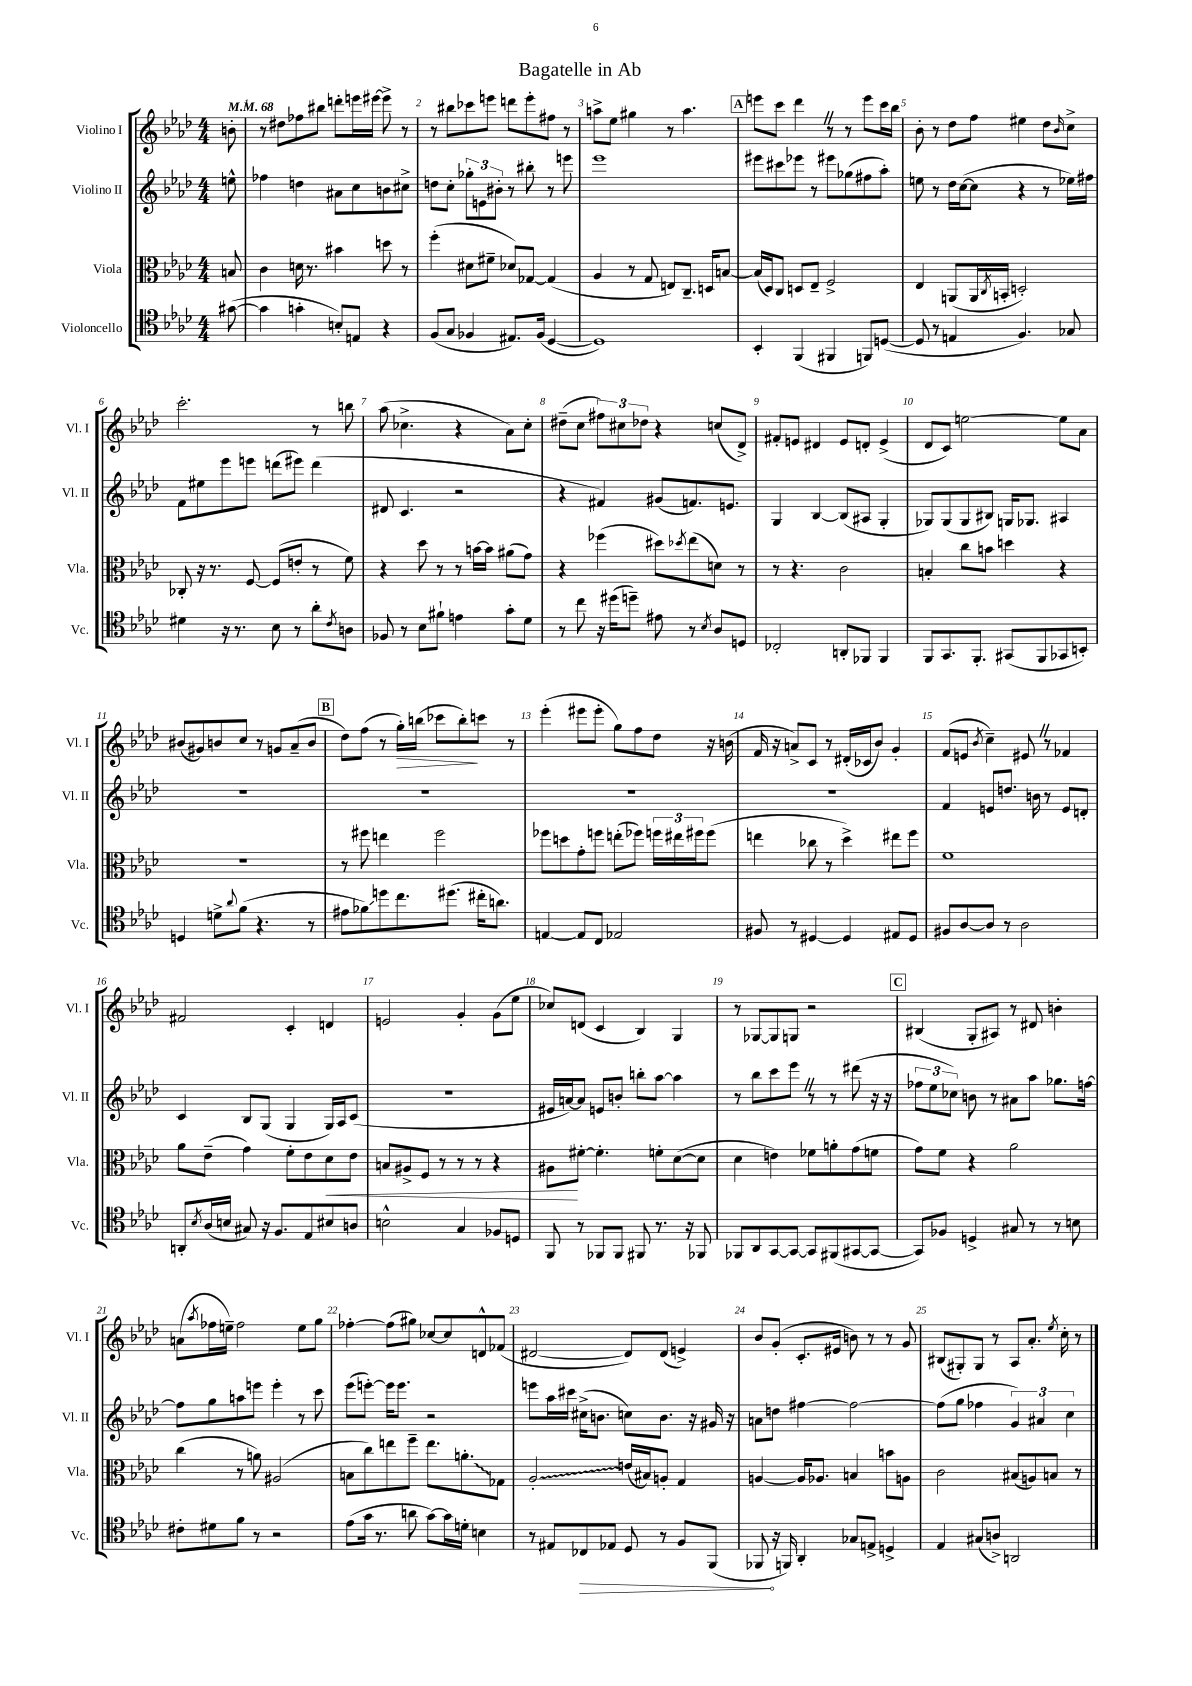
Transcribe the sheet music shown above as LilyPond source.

\header { title = "Bagatelle in Ab" }
<<
\new StaffGroup <<
\new Staff = "s0" \with { instrumentName = "Violino I" shortInstrumentName = "Vl. I" } {
    \clef treble \key aes \major \numericTimeSignature \time 4/4 \partial 8 \tempo 4 = 68
    b'8-. |
    r8 dis''8 fes''8 bis''8 d'''8-. e'''16 eis'''16~ eis'''8-> r8 |
    r8 bis''8 ces'''8 e'''8 d'''8 e'''8-. fis''8 r8 |
    a''8-> ees''8 gis''4 r8 a''4. |
    \mark \markup { \box "A" } e'''8 c'''8 des'''4 \once \override BreathingSign.text = \markup { \musicglyph "scripts.caesura.straight" } \breathe r8 r8 e'''8 c'''16 bes''16 |
    bes'8-. r8 des''8 f''8 eis''4 des''8 \grace { bes'16 } c''8-> |
    c'''2.-. r8 b''8 |
    aes''8( ces''4.-> r4 aes'8) ces''8-. |
    dis''8--( c''8 \tuplet 3/2 { fis''8) cis''8 des''8 } r4 c''8( des'8->) |
    fis'8-. e'8 dis'4 e'8 d'8-. e'4->( |
    des'8 c'8) e''2~ e''8 aes'8 |
    bis'8( gis'8) b'8 c''8 r8 g'8 aes'8--( b'8 |
    \mark \markup { \box "B" } des''8) f''8( r8 g''16-.\>) b''16( ces'''8 b''8-.\!) c'''8 r8 |
    ees'''4-.( eis'''8 eis'''8-. g''8) f''8 des''8 r16 b'16( |
    f'16 r16 a'8->) c'8 r8 dis'16-.( ces'16 bes'8) g'4-. |
    f'8( e'8 \acciaccatura { bes'8 } c''4--) eis'8 \once \override BreathingSign.text = \markup { \musicglyph "scripts.caesura.straight" } \breathe r8 fes'4 |
    fis'2 c'4-. d'4 |
    e'2 g'4-. g'8( ees''8 |
    ces''8) d'8( c'4 bes4) g4 |
    r8 ges8~ ges8 g8 r2 |
    \mark \markup { \box "C" } bis4( g8-. ais8) r8 dis'8 b'4-. |
    a'8( \acciaccatura { aes''8 } fes''16 e''16--) fes''2 e''8 g''8 |
    fes''4~-. fes''8( gis''8) ces''8~ ces''8 d'8-^ fes'8( |
    dis'2~ dis'8) dis'8( e'4->) |
    bes'8 g'8-.( c'8.-. eis'16 b'8) r8 r8 g'8 |
    bis8( gis8-.) gis8 r8 aes8 aes'8.-. \acciaccatura { ees''8 } c''16-. r8 \bar "|." |
}
\new Staff = "s1" \with { instrumentName = "Violino II" shortInstrumentName = "Vl. II" } {
    \clef treble \key aes \major \numericTimeSignature \time 4/4 \partial 8
    e''8-^ |
    fes''4 d''4 ais'8 c''8 b'8 cis''8-> |
    d''8 c''8-. \tuplet 3/2 { ges''8-. e'8 bis'8-. } r8 bis''8-. r8 e'''8 |
    ees'''1 |
    \mark \markup { \box "A" } eis'''8 cis'''8 ees'''8 r8 eis'''8 ges''8( fis''8 aes''8-.) |
    e''8 r8 des''16 c''16~( c''8 r4 r8 ees''16) fis''16 |
    f'8 eis''8 ees'''8 e'''8 d'''8( eis'''8) d'''4( |
    dis'8 c'4. r2 |
    r4 fis'4) gis'8( f'8.) e'8. |
    g4 bes4~ bes8( ais8 g4-. |
    ges8) ges8( ges8 bis8) g16 ges8. ais4 |
    R1 |
    \mark \markup { \box "B" } R1 |
    R1 |
    R1 |
    f'4 e'8 d''8. b'16 r8 e'8 d'8-. |
    c'4 bes8 g8( g4 g16) aes16 c'8( |
    r1 |
    eis'16 a'16~) a'8 e'8 b'8-. b''8-. aes''8~ aes''4 |
    r8 bes''8 c'''8 ees'''8 \once \override BreathingSign.text = \markup { \musicglyph "scripts.caesura.straight" } \breathe r8 r8 dis'''8( r16 r16 |
    \mark \markup { \box "C" } \tuplet 3/2 { fes''8 ees''8 ces''8) } b'8 r8 ais'8 aes''8 ges''8. f''16~ |
    f''8 g''8 a''8 e'''8 e'''4-. r8 c'''8 |
    ees'''8( e'''8~-.) e'''16 e'''8. r2 |
    e'''8 aes''16 cis'''16 cis''16->( b'8. c''8) b'8. r16 gis'16 r16 |
    a'8 d''8 fis''4~ fis''2~ |
    fis''8( g''8 fes''4 \tuplet 3/2 { g'4) ais'4 c''4 } \bar "|." |
}
\new Staff = "s2" \with { instrumentName = "Viola" shortInstrumentName = "Vla." } {
    \clef alto \key aes \major \numericTimeSignature \time 4/4 \partial 8
    b8 |
    c'4 d'16 r8. bis'4 d''8 r8 |
    f''4-.( dis'8 fis'8-- des'8) ges8~ ges4( |
    aes4 r8 g8 e8) c8.-- d16 b8~ |
    \mark \markup { \box "A" } b16( des16) c8 d8 ees8-- f2-> |
    ees4 a,8( a,16 \acciaccatura { c8 } b,16-. d2-.) |
    ces8-. r16 r8. f8~ f8( e'8-. r8 f'8) |
    r4 des''8 r8 r8 b'16~ b'16 ais'8( g'8) |
    r4 fes''4( dis''8) \acciaccatura { des''8 } ees''8( d'8) r8 |
    r8 r4. c'2 |
    b4-. c''8 b'8 d''4 r4 |
    R1 |
    \mark \markup { \box "B" } r8 fis''8 e''4 fis''2 |
    fes''8 d''8 g'8-. f''8 e''8-.( fes''8) \tuplet 3/2 { f''16 eis''16 fis''16 } fis''8( |
    e''4 ces''8 r8 des''4->) eis''8 f''8 |
    f'1 |
    aes'8 ees'8--( g'4) f'8-. ees'8 des'8\< ees'8 |
    b8 ais8-> f8 r8 r8 r8 r4 |
    ais8\! fis'8~-. fis'4.-. f'8-. des'8~( des'8 |
    des'4 e'4) fes'8 a'8-. g'8( f'8 |
    \mark \markup { \box "C" } g'8) f'8 r4 aes'2 |
    c''4( r8 a'8) ais2( |
    b8 c''8) e''8 f''8-- e''8. \once \override Glissando.style = #'zigzag a'8.-.\glissando ges8 |
    \once \override Glissando.style = #'zigzag aes2-.\glissando e'16( bis16) a8-. g4 |
    a4~ a16 aes8. b4 b'8 a8 |
    c'2 bis8( a8) b8 r8 \bar "|." |
}
\new Staff = "s3" \with { instrumentName = "Violoncello" shortInstrumentName = "Vc." } {
    \clef tenor \key aes \major \numericTimeSignature \time 4/4 \partial 8
    gis'8~( |
    gis'4 g'4-. b8-.) e8 r4 |
    f8( g8 fes4 eis8.) fes16( des4~ |
    des1) |
    \mark \markup { \box "A" } bes,4-. f,4( fis,4 f,8) d8~( |
    d8 r8 e4 f4.) ges8 |
    dis'4 r16 r8. bes8 r8 aes'8-. \acciaccatura { c'8 } a8 |
    fes8 r8 bes8 fis'8-! e'4 g'8-. des'8 |
    r8 c''8 r16 dis''16( d''8--) eis'8 r8 \acciaccatura { bes8 } aes8 d8 |
    ces2-. a,8-. fes,8 fes,4 |
    f,8 g,8. f,8.-. gis,8( f,8 ges,8 b,8-.) |
    d4 d'8-> \appoggiatura { aes'8 } f'8( r4. r8 |
    \mark \markup { \box "B" } eis'8 fes'8\glissando) d''8 c''8. dis''8.( cis''16-. a'8.) |
    e4~ e8 c8 ees2 |
    fis8 r8 dis4~ dis4 eis8 dis8 |
    fis8 aes8~ aes8 r8 aes2 |
    a,8-. \acciaccatura { bes8 } aes16( b16 gis8) r16 f8. ees8 bis8 a8 |
    b2-^ g4 fes8 d8 |
    f,8 r8 fes,8 fes,8 fis,8 r8. r16 fes,8 |
    fes,8 aes,8 g,8~ g,8~ g,8 fis,8( gis,8~ gis,8~ |
    \mark \markup { \box "C" } gis,8) fes8 d4-> gis8 r8 r8 b8 |
    cis'8-. dis'8 f'8 r8 r2 |
    ees'8( g'16 r8. a'8 g'8~) g'16 d'16-. b4 |
    r8 eis8 \once \override Hairpin.circled-tip = ##t ces8\> ees8 des8 r8 f8 f,8( |
    fes,8\! r16 f,16) aes,4-. ges8 e8-> d4-> |
    ees4 gis8( a8->) a,2 \bar "|." |
}
>>
>>
\layout { \context { \Score \override BarNumber.break-visibility = ##(#f #t #t) barNumberVisibility = #all-bar-numbers-visible } }
